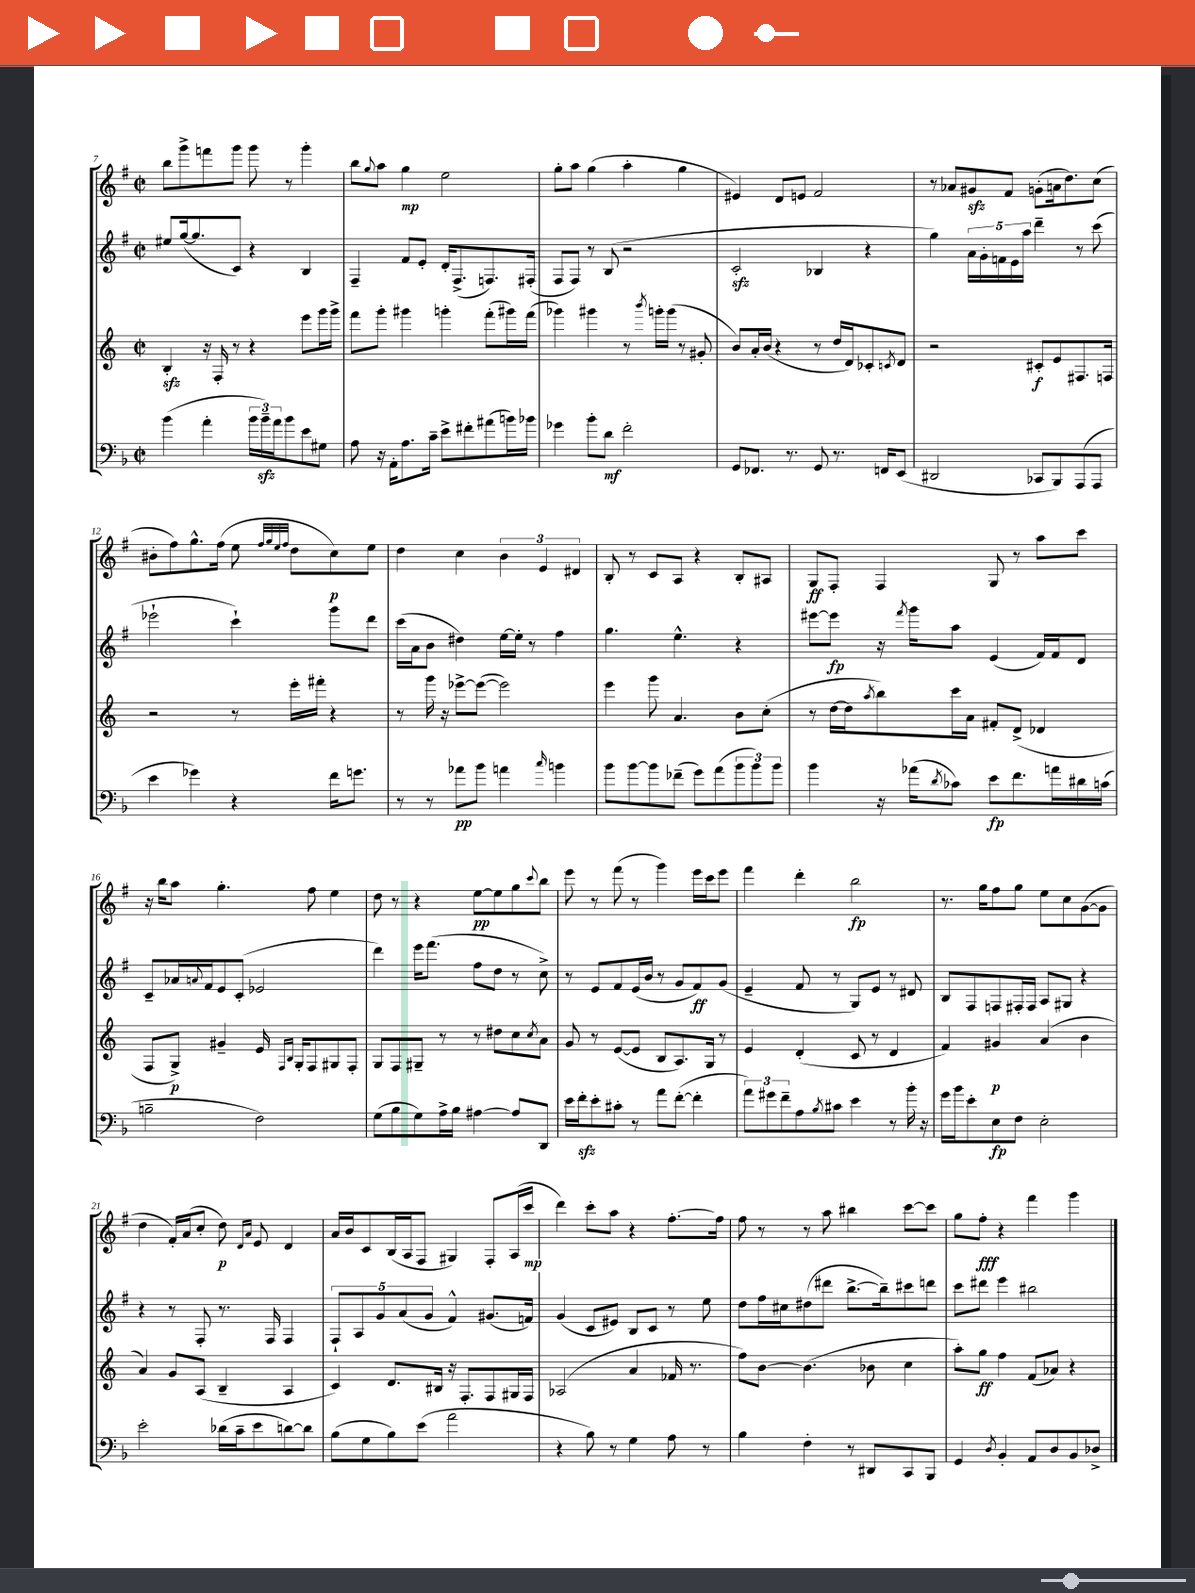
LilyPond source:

<<
\new StaffGroup <<
\new Staff = "s0" {
    \clef treble \key g \major \defaultTimeSignature \time 2/2
    b''8 g'''8-> f'''8 g'''8 g'''8 r8 g'''4-. |
    b''8 \appoggiatura { g''8 } a''8 g''4\mp e''2 |
    g''8-. a''8 g''4( a''4-. g''4 |
    eis'4) d'8 e'8 fis'2 |
    r8 aes'8 gis'8\sfz fis'8 g'8-.( a'16 d''8.) c''8( |
    bis'8-. fis''8) g''8.-^ fis''16( e''8 \grace { fis''32 g''32 e''32 fis''32 } d''8 c''8\p) e''8 |
    d''4 c''4 \tuplet 3/2 { b'4 e'4 dis'4 } |
    b8-. r8 c'8 a8 r4 b8-. ais8 |
    g8\ff fis8-. fis4 g8 r8 a''8 c'''8 |
    r16 b''16 a''8 g''4.-. fis''8 e''4 |
    d''8 r8 r4 e''8~\pp e''8 g''8 \appoggiatura { c'''8 } b''8 |
    e'''8 r8 fis'''8( r8 g'''4) e'''16 c'''16 e'''8 |
    fis'''4 d'''4-. b''2\fp |
    r8. g''16 fis''8 g''8 e''8 c''8 g'8~( g'8 |
    d''4 fis'16-.) a'16( c''8-. d''8\p) \grace { d'16 a'16 } e'8 d'4 |
    a'16 b'16 c'8 b16( a16 fis8 gis4) fis8-. a16( c'''16\mp |
    d'''4) c'''8-. a''8 r4 fis''8.~-. fis''16 |
    fis''8 r8 r8 a''8 bis''4 c'''8~ c'''8 |
    g''8 fis''8-.\fff r4 fis'''4 g'''4 \bar "|." |
}
\new Staff = "s1" {
    \clef treble \key g \major \defaultTimeSignature \time 2/2
    eis''8 g''16~( g''8. c'8) r4 b4 |
    fis4-- fis'8 e'8-. d'16-. fis8.->( f8.) fis16-.( |
    fis8 fis8) r8 b8( r2 |
    c'2-.\sfz bes4 r4 |
    g''4) \tuplet 5/4 { a'16 g'16-. f'16 e'16 a''16 } d'''4-- r8 c'''8( |
    ees'''2-! c'''4-!) g'''8 d'''8 |
    c'''16( a'16 b'8 dis''4) e''16~ e''16-. r8 fis''4 |
    g''4. e''4.-^ r4 |
    eis'''8~ eis'''8\fp r16 \acciaccatura { fis'''8 } g'''16 a''8 e'4( fis'16) fis'16 d'8 |
    c'8-- aes'16 \appoggiatura { a'8 } fis'16 e'8 c'8-.( ees'2 |
    d'''4) e'''16 fis'''8.( fis''8 d''8 r8 c''8->) |
    r8 e'8 fis'8 e'16( b'16 r8 g'8 fis'8\ff) g'8( |
    e'4-- fis'8 r8 g8) e'8 r8 dis'8 |
    b8 fis8 f8 fis16-. fis16 a8 gis8 r4 |
    r4 r8 fis8-. r8. fis16 fis4 |
    \tuplet 5/4 { fis8-! a8 g'8 a'8( g'8 } fis'4-^) gis'8.( f'16) |
    g'4( c'8 eis'8) b8 c'8 r8 e''8 |
    d''8 fis''16 cis''16 dis''8( dis'''8 b''8.~-> b''16--) cis'''8 d'''8 |
    c'''8 dis'''8 e'''4 bis''2 \bar "|." |
}
\new Staff = "s2" {
    \clef treble \key c \major \defaultTimeSignature \time 2/2
    b4-.\sfz r16 f16-. r8 r4 e'''8 g'''16 g'''16-> |
    f'''8 g'''8-. gis'''4 g'''4-. f'''8-.( gis'''16) f'''16( |
    ges'''4) gis'''4 r8 \acciaccatura { b'''8 } g'''16-. g'''16( r8 gis'8-. |
    b'8) a'16-. b'16( r4 r8 d''16 d'16) ces'8-. \acciaccatura { c'8 } d'8 |
    r2 cis'8-.\f e'8 fis8. f16 |
    r2 r8 e'''16-. fis'''16-. r4 |
    r8 g'''16 r16 ees'''8~-> ees'''8~( ees'''2) |
    e'''4 g'''8 a'4. b'8 c''8-.( |
    r8 d''16~ d''16 \acciaccatura { a''8 } b''8) c'''16 a'16 fis'8-. d'8->( des'4 |
    f8 g8->\p) gis'4-- e'16 \grace { f16 b16 } g16-. f8 gis8 f8-. |
    g8 f8 gis8-- r8 r8 dis''8 c''8 \acciaccatura { c''8 } a'8 |
    g'8 r8 e'8~( e'8 b8 a8.) g16 r8 |
    e'4 d'4-.( c'8 r8 d'4 |
    f'4) gis'4\p a'4( b'4 |
    a'4) g'8 a8( b4-- a4 |
    c'4) d'8. bis16 r16 f8.-. f8 gis16 f16 |
    aes2( a'4 fes'16 r8. |
    f''8) b'8~ b'4.( bes'8 c''4 |
    a''8-.) g''8\ff f''4 f'8( aes'8) r4 \bar "|." |
}
\new Staff = "s3" {
    \clef bass \key f \major \defaultTimeSignature \time 2/2
    bes'4( a'4-. \tuplet 3/2 { bes'16 bes'16--\sfz) a'16 } bes'8 e'8 gis8 |
    a8 r16 a,16-. a8. c'16-- e'8-> fis'8-. ais'8( b'16) bes'16 |
    ges'4 bes'8-. d'8\mf f'2-. |
    g,8 fes,8. r8. g,8 r8. f,16 e,8( |
    dis,2 ces,8 bes,,8) a,,8( a,,8 |
    e'4 ges'4) r4 f'16 g'8. |
    r8 r8 aes'8\pp bes'8 a'4 \grace { c''16 } b'4 |
    bes'8 bes'8~ bes'8 fes'8--( g'8) a'8( \tuplet 3/2 { bes'8 bes'8) bes'8 } |
    bes'4 r16 aes'16( \acciaccatura { d'8 } ces'8) e'8\fp f'8. a'16 dis'16 c'16( |
    b2-- f2) |
    g8( bes8 g8) a16-> bes16 ais4~ ais8 d,8 |
    e'16 f'16-.\sfz e'8-. cis'8-. r8 a'8 f'8~-.( f'4-. |
    \tuplet 3/2 { a'8) gis'8 f'8-- } a8 \acciaccatura { bes8 } cis'8 e'4 r8 bes'16-. r16 |
    g'16 bes'16 e'8-. e8\fp f8 e2-. |
    e'2-. des'16( c'16-- e'8 d'8~) d'8 |
    bes8( g8 bes8) e'8( a'2 |
    r4 bes8) r8 g4 a8 r8 |
    bes4 f4-. r8 dis,8 c,8 bes,,8 |
    g,4 \acciaccatura { d8 } bes,4-. a,8 d8 bes,8 des8-> \bar "|." |
}
>>
>>
\layout { \context { \Score currentBarNumber = #7 } }
